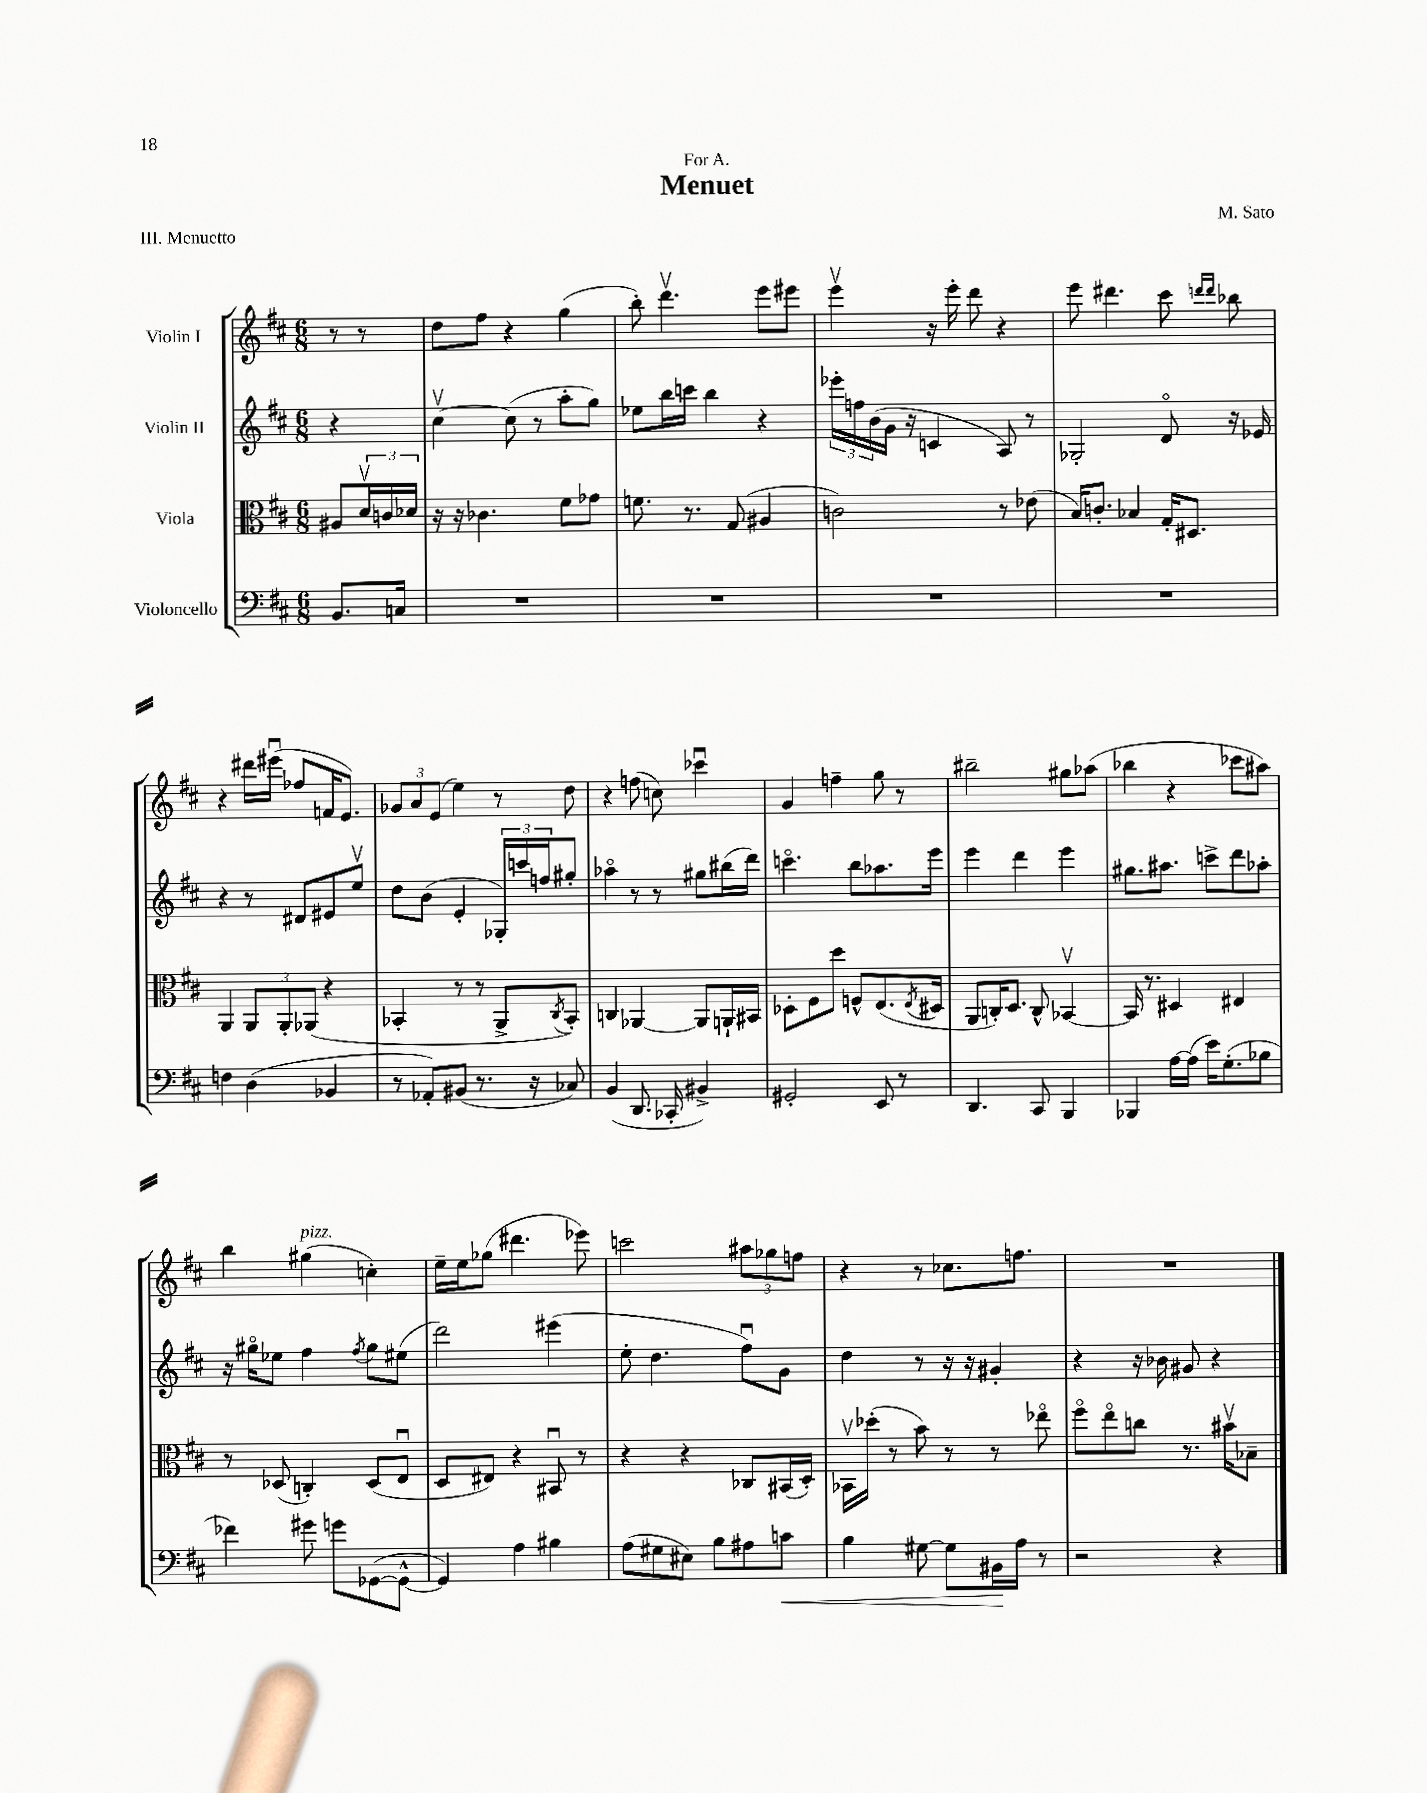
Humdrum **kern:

**kern	**dynam	**kern	**kern	**kern
*part4	*part4	*part3	*part2	*part1
*staff4	*staff4	*staff3	*staff2	*staff1
*I"Violoncello	*	*I"Viola	*I"Violin II	*I"Violin I
*clefF4	*	*clefC3	*clefG2	*clefG2
*k[f#c#]	*	*k[f#c#]	*k[f#c#]	*k[f#c#]
*M6/8	*	*M6/8	*M6/8	*M6/8
=	=	=	=	=
8.BB/L	.	8A#X/L	4r	8r
.	.	24dv/L	.	8r
.	.	24cn/	.	.
16Cn/Jk	.	.	.	.
.	.	24d-X/JJ	.	.
=1	=1	=1	=1	=1
2.r	.	16r	[4cc#v\	8dd\L
.	.	16r	.	.
.	.	4.c-X\	.	8ff#\J
.	.	.	(8cc#\]	4r
.	.	.	8r	.
.	.	8f#\L	8aa'\L	(4gg\
.	.	8g-X\J	8gg\J)	.
=2	=2	=2	=2	=2
2.r	.	8.fn\	8ee-X\L	8bb'\)
.	.	.	16bb\L	4.dddv\
.	.	8.r	16cccn\JJ	.
.	.	.	4bb\	.
.	.	(8G/	.	.
.	.	4A#X/	4r	8eee\L
.	.	.	.	8eee#X\J
=3	=3	=3	=3	=3
2.r	.	2cn\)	24eee-X'\LL	4eeev\
.	.	.	24ffn\	.
.	.	.	(24b\	.
.	.	.	16g\JJ	.
.	.	.	16r	.
.	.	.	4cn/	16r
.	.	.	.	16eee'\
.	.	.	.	8ddd\
.	.	8r	8A/)	4r
.	.	(8e-X\	8r	.
=4	=4	=4	=4	=4
2.r	.	16B/KL)	2G-X'/	8eee\
.	.	8.cn'/J	.	.
.	.	.	.	4.ddd#X\
.	.	4B-X/	.	.
.	.	16G'/KL	8d/	8ccc#\
.	.	8.D#X/J	.	.
.	.	.	.	16qqdddn/LL
.	.	.	.	16qqddd/JJ
.	.	.	16r	8bb-X\
.	.	.	16e-X/	.
!!LO:LB:g=z
=5	=5	=5	=5	=5
4Fn\	.	4AA/	4r	4r
(4D\	.	12AA/L	8r	16ddd#X\LL
.	.	.	.	(16eee#Xu\JJ
.	.	12AA'/	.	.
.	.	.	8d#X/L	8ff-X/L
.	.	(12AA-X/J	.	.
4BB-X/	.	4r	8e#X/	16fn/K
.	.	.	.	8.e/J)
.	.	.	8eev/J	.
=6	=6	=6	=6	=6
8r	.	4BB-X'/	8dd\L	12g-X/L
.	.	.	.	12a/
8AA-X'/L)	.	.	(8b\J	.
.	.	.	.	(12e/J
(8BB#X/J	.	8r	4e'/	4ee\)
8.r	.	8r	.	.
.	.	8AA^/L	24G-X'/LL)	8r
.	.	.	24cccn/	.
16r	.	.	.	.
.	.	.	24ffn/J	.
.	.	8qC#/	.	.
8C-X/)	.	8BB-'/J)	8gg#X'/J	8dd\
=7	=7	=7	=7	=7
(4BB/	.	4Cn/	4aa-X\	4r
8.DD/	.	[4AA-X/	8r	(8ffn\
.	.	.	8r	8ccn\)
16CC-X'/	.	.	.	.
4BB#X^/)	.	8AA-/L]	8gg#X\L	4ccc-Xu\
.	.	16AAn`/L	(16bb#X\L	.
.	.	16BB#X/JJ	16ddd\JJ)	.
=8	=8	=8	=8	=8
2GG#X'/	.	8D-X'\L	4.cccn\	4g/
.	.	8F#\	.	.
.	.	8dd\J	.	4ffn~\
.	.	8Fn^^/L	8bb\L	.
8EE/	.	(8.E/	8.aa-X\	8gg\
8r	.	.	.	8r
.	.	8qE/	.	.
.	.	16D#X/Jk	16eee\Jk	.
=9	=9	=9	=9	=9
4.DD/	.	8AA/L	4eee\	2bb#X~\
.	.	16Cn'/K)	.	.
.	.	8.D/J	.	.
.	.	.	4ddd\	.
8CC#/	.	8C^^/	.	.
4BBB/	.	[4BB-Xv/	4eee\	8gg#X\L
.	.	.	.	(8aa-X\J
=10	=10	=10	=10	=10
4BBB-X/	.	16BB-/]	8.gg#X\L	4bb-X\
.	.	8.r	.	.
.	.	.	8.aa#X\J	.
[16A\LL	.	4D#X/	.	4r
(16A\JJ]	.	.	.	.
16e\KL)	.	.	8cccn^\L	.
(8.G'\	.	.	.	.
.	.	4E#X/	8ddd\	8ccc-X\L
8B-X\J	.	.	8aa-X'\J	8aa#X\J)
!!LO:LB:g=z
=11	=11	=11	=11	=11
4f-X\)	.	8r	16r	4bb\
.	.	.	16gg#X\KL	.
.	.	(8D-X/	8ee-X\J	.
!	!	!	!	!LO:TX:a:i:t=pizz.
8g#X\	.	4Cn'/)	4ff#\	(4gg#X\
8gn\L	.	.	.	.
.	.	.	8qff#/	.
([8GG-X\	.	(8D-/L	8gg#\L	4ccn'\)
8GG-^^\J_	.	8Eu/J	(8ee#X\J	.
=12	=12	=12	=12	=12
4GG-/])	.	8D/L	2ddd\)	16ee~\LL
.	.	.	.	16ee\J
.	.	8E#X/J)	.	(8gg-X\J
4A\	.	4r	.	4.ddd#X\
4B#X\	.	8BB#Xu/	(4eee#X\	.
.	.	8r	.	8eee-X\)
=13	=13	=13	=13	=13
(8A\L	.	4r	8ee'\	2cccn\
8G#X\	.	.	4.dd\	.
8E#X\J)	.	4r	.	.
8B\L	.	.	.	.
8A#X\	.	8C-X/L	8ff#u\L)	12aa#X\L
.	.	.	.	12gg-X\
!	!LO:HP:b	!	!	!
8cn\J	<	(16BB#X/L	8g\J	.
.	.	.	.	12ffn\J
.	.	16D'/JJ)	.	.
=14	=14	=14	=14	=14
4B\	.	16BB-Xv\LL	4dd\	4r
.	.	(16dd-X'\JJ	.	.
.	.	8r	.	.
[8G#X\	.	8b\)	8r	8r
8G#\L]	.	8r	16r	8.cc-X\L
.	.	.	16r	.
16BB#X\L	.	8r	4g#X'/	.
16A\JJ	[	.	.	8.ffn\J
8r	.	8ee-X\	.	.
=15	=15	=15	=15	=15
2r	.	8ff#\L	4r	2.r
.	.	8ee\	.	.
.	.	8ccn\J	16r	.
.	.	.	16b-X\	.
.	.	8.r	8g#X/	.
4r	.	.	4r	.
.	.	16b#Xv\KL	.	.
.	.	8B-X~\J	.	.
==	==	==	==	==
*-	*-	*-	*-	*-
